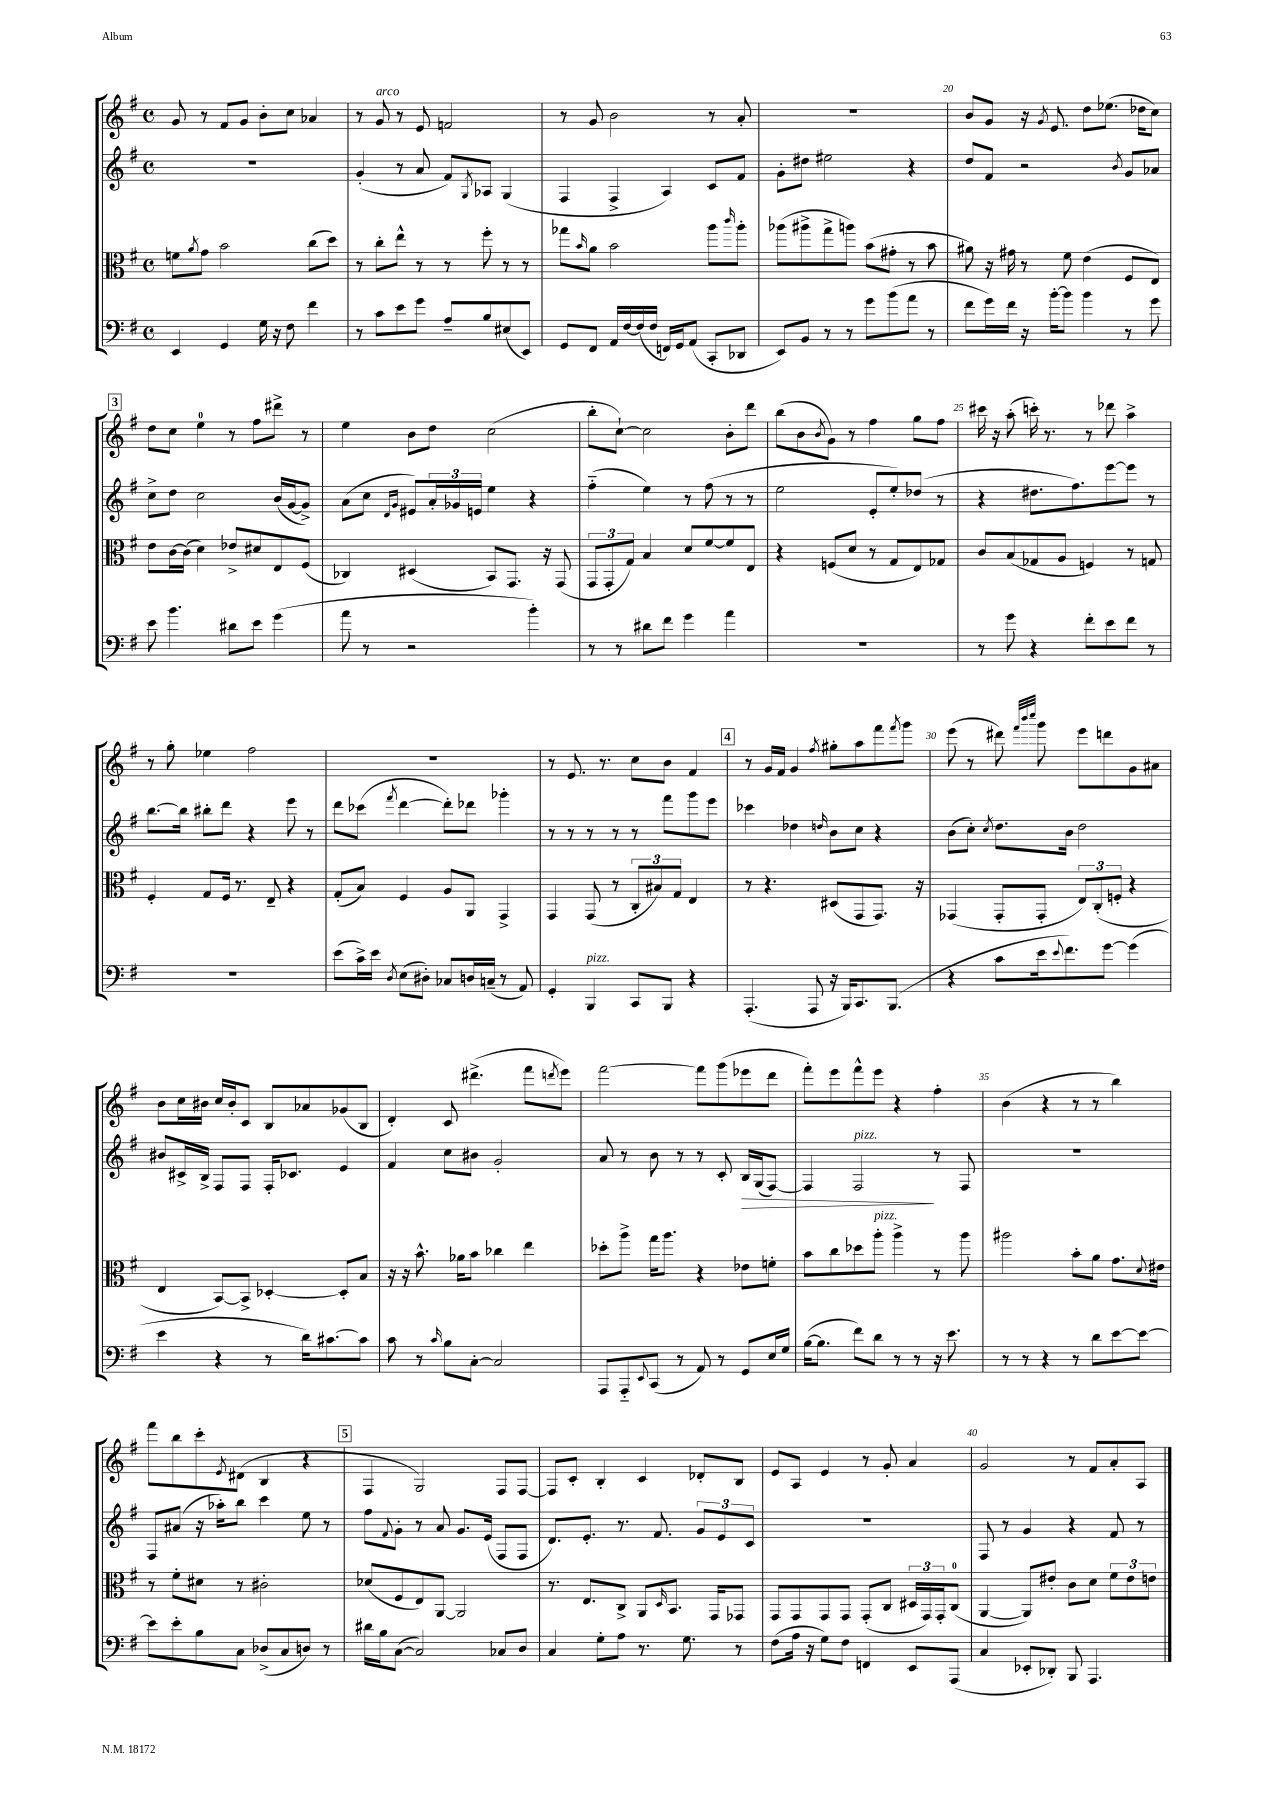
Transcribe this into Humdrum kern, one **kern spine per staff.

**kern	**kern	**kern	**dynam	**kern
*part4	*part3	*part2	*part2	*part1
*staff4	*staff3	*staff2	*staff2	*staff1
*clefF4	*clefC3	*clefG2	*	*clefG2
*k[f#]	*k[f#]	*k[f#]	*	*k[f#]
*M4/4	*M4/4	*M4/4	*	*M4/4
*met(c)	*met(c)	*met(c)	*	*met(c)
=16	=16	=16	=16	=16
4EE/	8fn\L	1r	.	8g/
.	8qa/	.	.	.
.	8g\J	.	.	8r
4GG/	2b\	.	.	8f#/L
.	.	.	.	8g/J
16G\	.	.	.	8b'\L
16r	.	.	.	.
8F#\	.	.	.	8cc\J
4f#\	(8cc\L	.	.	4a-X/
.	8dd\J)	.	.	.
=17	=17	=17	=17	=17
8r	8r	(4g'/	.	8r
!	!	!	!	!LO:TX:a:i:t=arco
8c\L	8cc'\L	.	.	8g/
8e\	8ee^^\J	8r	.	8r
8g\J	8r	8a/	.	8e/
8A~/L	8r	8f#/L)	.	2fn/
.	.	8qG/	.	.
8B/	8ff#'\	8A-X/J	.	.
(8E#X/	8r	(4G/	.	.
8EE/J)	8r	.	.	.
=18	=18	=18	=18	=18
8GG/L	8gg-X\L	4F#/	.	8r
.	16qqb/	.	.	.
8FF#/J	8a\J	.	.	8g/
16AA/LL	2b\	4F#^/	.	2b\
[16F#/	.	.	.	.
(16F#/]	.	.	.	.
16F#/JJ	.	.	.	.
16FFn/LL)	.	4A/)	.	.
16GG/J	.	.	.	.
(8AA/J	.	.	.	.
8CC'/L	8aa\L	8c/L	.	8r
.	16qqccc/	.	.	.
8DD-X/J	8aa'\J	8f#/J	.	8a'/
=19	=19	=19	=19	=19
8EE/L)	(8aa-X\L	8g'\L	.	1r
8BB/J	8aa#X^\	8dd#X\J	.	.
8r	8gg^\	2ee#X\	.	.
8r	8aan\J)	.	.	.
8g\L	(8b\L	.	.	.
(8b\	8g#X'\J	.	.	.
8a\J	8r	4r	.	.
8r	8b\	.	.	.
=20	=20	=20	=20	=20
8f#\L	8a#X\)	8dd/L	.	8b/L
16g\L)	16r	8f#/J	.	8g/J
16f#\JJ	16g#X\	.	.	.
16r	8r	2r	.	16r
.	.	.	.	8qg/
[16b'\KL	.	.	.	8.e/
8b\J]	8f#\	.	.	.
4b\	(4e\	.	.	8dd\L
.	.	.	.	(8.ee-X\J
.	.	8qb/	.	.
8r	8F#/L	8g/L	.	.
.	.	.	.	16dd-X\KL
8g\	8E/J)	8a-X/J	.	8cc\J)
!!LO:LB:g=z
!!LO:REH:place=s1:t=3
=21	=21	=21	=21	=21
8e\	8e\L	8cc^\L	.	8dd\L
4.b\	[16c\L	8dd\J	.	8cc\J
.	(16c\JJ]	.	.	.
.	4d\)	2cc\	.	4ee\
8d#X\L	8e-X^/L	.	.	8r
8e\J	8d#X/	.	.	8ff#\L
(4g\	8E/	(16b/LL	.	8ddd#X^\J
.	.	[16g/J	.	.
.	(8F#/J	8g^/J])	.	8r
=22	=22	=22	=22	=22
8a\	4C-X/)	(8a\L	.	4ee\
8r	.	8cc\J	.	.
.	.	16qqd/LL	.	.
.	.	16qqg/JJ	.	.
2r	(4D#X/	8e#X/L)	.	8b\L
.	.	24a'/L	.	8dd\J
.	.	24g-X/	.	.
.	.	24en/JJ	.	.
.	8BB/L)	4ee\	.	(2cc\
.	8.GG/J	.	.	.
4b'\)	.	4r	.	.
.	16r	.	.	.
.	(8GG/	.	.	.
=23	=23	=23	=23	=23
8r	12GG/L	(4ff#\	.	8bb'\L
.	12GG'/	.	.	.
8r	.	.	.	[8cc`\J)
.	12G/J)	.	.	.
8d#X\L	4B/	4ee\)	.	2cc\]
8f#\J	.	.	.	.
4g\	8d/L	8r	.	.
.	[8f#/	(8ff#\	.	.
4a\	8f#/]	8r	.	8b'\L
.	8E/J	8r	.	8ddd\J
=24	=24	=24	=24	=24
1r	4r	2ee\	.	(8bb\L
.	.	.	.	8b\
.	.	.	.	8qb/
.	(8Fn/L	.	.	8g\J)
.	8d/J	.	.	8r
.	8r	8e'/L	.	4ff#\
.	8G/L	8ee'/)	.	.
.	8E/)	(8dd-X/J	.	8gg\L
.	8G-X/J	8r	.	8ff#\J
=25	=25	=25	=25	=25
8r	8c/L	4r	.	16ccc#X\
.	.	.	.	16r
8g\	(8B/	.	.	(8aa'\
4r	8G-X/	8.dd#X\L	.	16cccn'\)
.	.	.	.	8.r
.	8A/J	.	.	.
.	.	8.ff#\)	.	.
8f#'\L	4Fn/)	.	.	8r
8e\	.	[8eee\	.	8ddd-X\
8f#\J	8r	8eee\J]	.	4aa^\
8r	8Gn/	8r	.	.
!!LO:LB:g=z
=26	=26	=26	=26	=26
1r	4F#'/	[8.bb\L	.	8r
.	.	.	.	8gg'\
.	.	16bb\Jk]	.	.
.	8G/L	8bb#X'\L	.	4ee-X\
.	16F#/Jk	8ddd\J	.	.
.	8.r	.	.	.
.	.	4r	.	2ff#\
.	8E~/	.	.	.
.	4r	8eee\	.	.
.	.	8r	.	.
=27	=27	=27	=27	=27
(8e\L	(8G'/L	8ddd\L	.	1r
16c^\L)	8B/J)	(8ccc-X\J	.	.
16e\JJ	.	.	.	.
8qD/	.	8qfff#/	.	.
(8E\L	4F#/	[4ddd\	.	.
8D#X'\J)	.	.	.	.
8C-X/L	8A/L	8ddd'\L])	.	.
16Dn/L	8AA/J	8ddd-X\J	.	.
(16Cn~/JJ	.	.	.	.
8r	4GG^/	4ggg-X'\	.	.
8AA/)	.	.	.	.
=28	=28	=28	=28	=28
4GG'/	4GG/	8r	.	8r
.	.	8r	.	8.e/
!LO:TX:a:i:t=pizz.	!	!	!	!
4BBB/	(8GG/	8r	.	.
.	.	.	.	8.r
.	8r	8r	.	.
8CC/L	12C'/L	8r	.	8cc\L
.	12B#X/)	.	.	.
8BBB/J	.	8fff#\L	.	8b\J
.	12G/J	.	.	.
4r	4E/	8ggg\	.	4f#/
.	.	8eee\J	.	.
!!LO:REH:place=s1:t=4
=29	=29	=29	=29	=29
(4.AAA'/	8r	4ccc-X\	.	8r
.	4.r	.	.	16g/LL
.	.	.	.	16f#/JJ
.	.	4dd-X\	.	4g/
8AAA/	.	.	.	.
.	.	16qqddn/	.	8qff#/
16r	(8D#X/L	8b\L	.	8gg#X'\L
16BBB/KL)	.	.	.	.
8.CC/	8GG/	8cc\J	.	8aa\
.	8.GG/J)	4r	.	8fff#\
(8.BBB/J	.	.	.	.
.	.	.	.	8qfff#/
.	.	.	.	8ggg\J
.	16r	.	.	.
=30	=30	=30	=30	=30
4r	(4GG-X/	(8b\L	.	(8eee\
.	.	8cc'\J)	.	8r
.	.	8qcc/	.	.
8c\L	8GG-'/L	8.dd\L	.	8ddd#X\)
.	.	.	.	32qqfff#/LLL
.	.	.	.	32qqbbb/
.	.	.	.	32qqcccc/JJJ
16e\k	8GG-'/J	.	.	8ggg\
8qqe/	.	.	.	.
8.f#\)	.	16b\Jk	.	.
.	12E/L)	2dd\	.	8eee\L
.	(12C'/	.	.	.
[8g\J	.	.	.	8dddn\
.	12Fn'/J	.	.	.
(4g\]	4r	.	.	8g\
.	.	.	.	8a#X\J
!!LO:LB:g=z
=31	=31	=31	=31	=31
4e\	4E/	8b#X/L	.	8b\L
.	.	16c#X^/L	.	16cc\L
.	.	16B^/JJ	.	16b#X\JJ
4r	[8BB/L)	8F#/L	.	16cc/LL
.	.	.	.	16b#'/J
.	8BB^/J]	8F#/J	.	8c/J
8r	[4D-X'/	16F#'/KL	.	8B/L
.	.	8.c-X/J	.	.
16d\KL)	.	.	.	8a-X/
[8.c#X\	.	.	.	.
.	8D-'/L]	4e/	.	(8g-X/
8c#\J]	8B/J	.	.	8B/J
=32	=32	=32	=32	=32
8c\	16r	4f#/	.	4d'/)
.	16r	.	.	.
8r	8.b^^\	.	.	.
16qqc/	.	.	.	.
8B\L	.	8cc\L	.	8c/
.	16a-X\KL	.	.	.
[8C'\J	8b\J	8b#X\J	.	(4.ddd#X^\
2C/]	4cc-X\	2g'/	.	.
.	4ee\	.	.	8fff#\L
.	.	.	.	8qdddn/
.	.	.	.	8eee\J)
=33	=33	=33	=33	=33
8AAA/L	8dd-X'\L	8a/	.	[2fff#\
8AAA/	8aa^\J	8r	.	.
8qqEE/	.	.	.	.
(8CC/J	16gg\KL	8b\	.	.
.	8.aa\J	.	.	.
8r	.	8r	.	.
8AA/)	4r	8r	.	8fff#\L]
8r	.	8c'/	.	(8ggg\
!	!	!	!LO:HP:b	!
8GG/L	8e-X\L	16B/LL	>	8eee-X\
.	.	(16G/J	.	.
16E/L	8fn'\J	[8F#/J)	.	8ddd\J
16G/JJ	.	.	.	.
=34	=34	=34	=34	=34
([16B\KL	8b\L	4F#/]	.	8fff#'\L)
8.B\J]	.	.	.	.
.	8cc\	.	.	8eee\
!	!	!LO:TX:a:i:t=pizz.	!	!
8f#\L)	8dd-X\	2F#/	.	8fff#^^\
!	!LO:TX:a:i:t=pizz.	!	!	!
8d\J	8aa'\J	.	.	8eee\J
8r	4aa^\	.	.	4r
8r	.	.	.	.
16r	8r	8r	]	4ff#'\
8.e\	.	.	.	.
.	8aa\	8F#/	.	.
=35	=35	=35	=35	=35
8r	2aa#X\	1r	.	(4b\
8r	.	.	.	.
4r	.	.	.	4r
8r	8b'\L	.	.	8r
8d\L	8a\J	.	.	8r
[8e\	8.g\L	.	.	4bb\)
8e\J_	.	.	.	.
.	8qqd/	.	.	.
.	16e#X\Jk	.	.	.
!!LO:LB:g=z
=36	=36	=36	=36	=36
8e\L]	8r	8F#/L	.	8fff#\L
8e'\	8f#'\L	(8a#X/J	.	8bb\
8B\	8d#X\J	16r	.	8ccc'\
.	.	16aa-X'\KL)	.	.
.	.	.	.	8qe/
8C\J	8r	8bb\J	.	(8d#X\J
(8D-X^/L	2c#X'\	4ccc\	.	4B/
8C/	.	.	.	.
8Dn/J)	.	8ee\	.	4r
8r	.	8r	.	.
!!LO:REH:place=s1:t=5
=37	=37	=37	=37	=37
16d#X\LL	(8d-X/L	8ff#\L	.	4F#/
16B\J	.	.	.	.
.	.	8qqf#/	.	.
([8C\J	8F#/	8g'\J	.	.
2C/])	8E/)	8r	.	2G/)
.	[8AA/J	8a/	.	.
.	2AA/]	8.g/L	.	.
.	.	(16e/Jk	.	.
8C-X/L	.	8F#/L	.	8F#/L
8D/J	.	8F#/J	.	[8F#/J
=38	=38	=38	=38	=38
4C/	8.r	8.d/L)	.	8F#/L]
.	.	.	.	8c'/J
.	8.E/L	8.e'/J	.	.
8G'\L	.	.	.	4B'/
8A\J	8C^/J	8.r	.	.
8.r	8AA/L	.	.	4c/
.	.	8.f#/	.	.
.	16qqD/	.	.	.
.	8.BB/J	.	.	.
8.G\	.	.	.	.
.	.	12g/L	.	8d-X'/L
.	16GG/KL	.	.	.
.	.	12e/	.	.
8r	8GG-X/J	.	.	8B/J
.	.	12c/J	.	.
=39	=39	=39	=39	=39
(8F#\L	8GG/L	1r	.	8e/L
16A\Jk	8GG/	.	.	8A/J
16r	.	.	.	.
8G\L)	8GG/	.	.	4e/
8F#\J	8GG/J	.	.	.
4FFn/	(8GG'/L	.	.	8r
.	8C/J	.	.	8g'/
8EE/L	24D#X/LL	.	.	4a/
.	24GG/)	.	.	.
.	24GG'/J	.	.	.
(8AAA/J	(8C/J	.	.	.
=40	=40	=40	=40	=40
4C/	[4AA/	8F#/	.	2g/
.	.	8r	.	.
8EE-X'/L	8AA/L])	4g/	.	.
8DD-X'/J)	8e#X'/J	.	.	.
8BBB/	8c\L	4r	.	8r
4.AAA/	8d\J	.	.	8f#/L
.	12f#\L	8f#/	.	8a'/
.	12e#\	.	.	.
.	.	8r	.	8A/J
.	12en\J	.	.	.
==	==	==	==	==
*-	*-	*-	*-	*-
